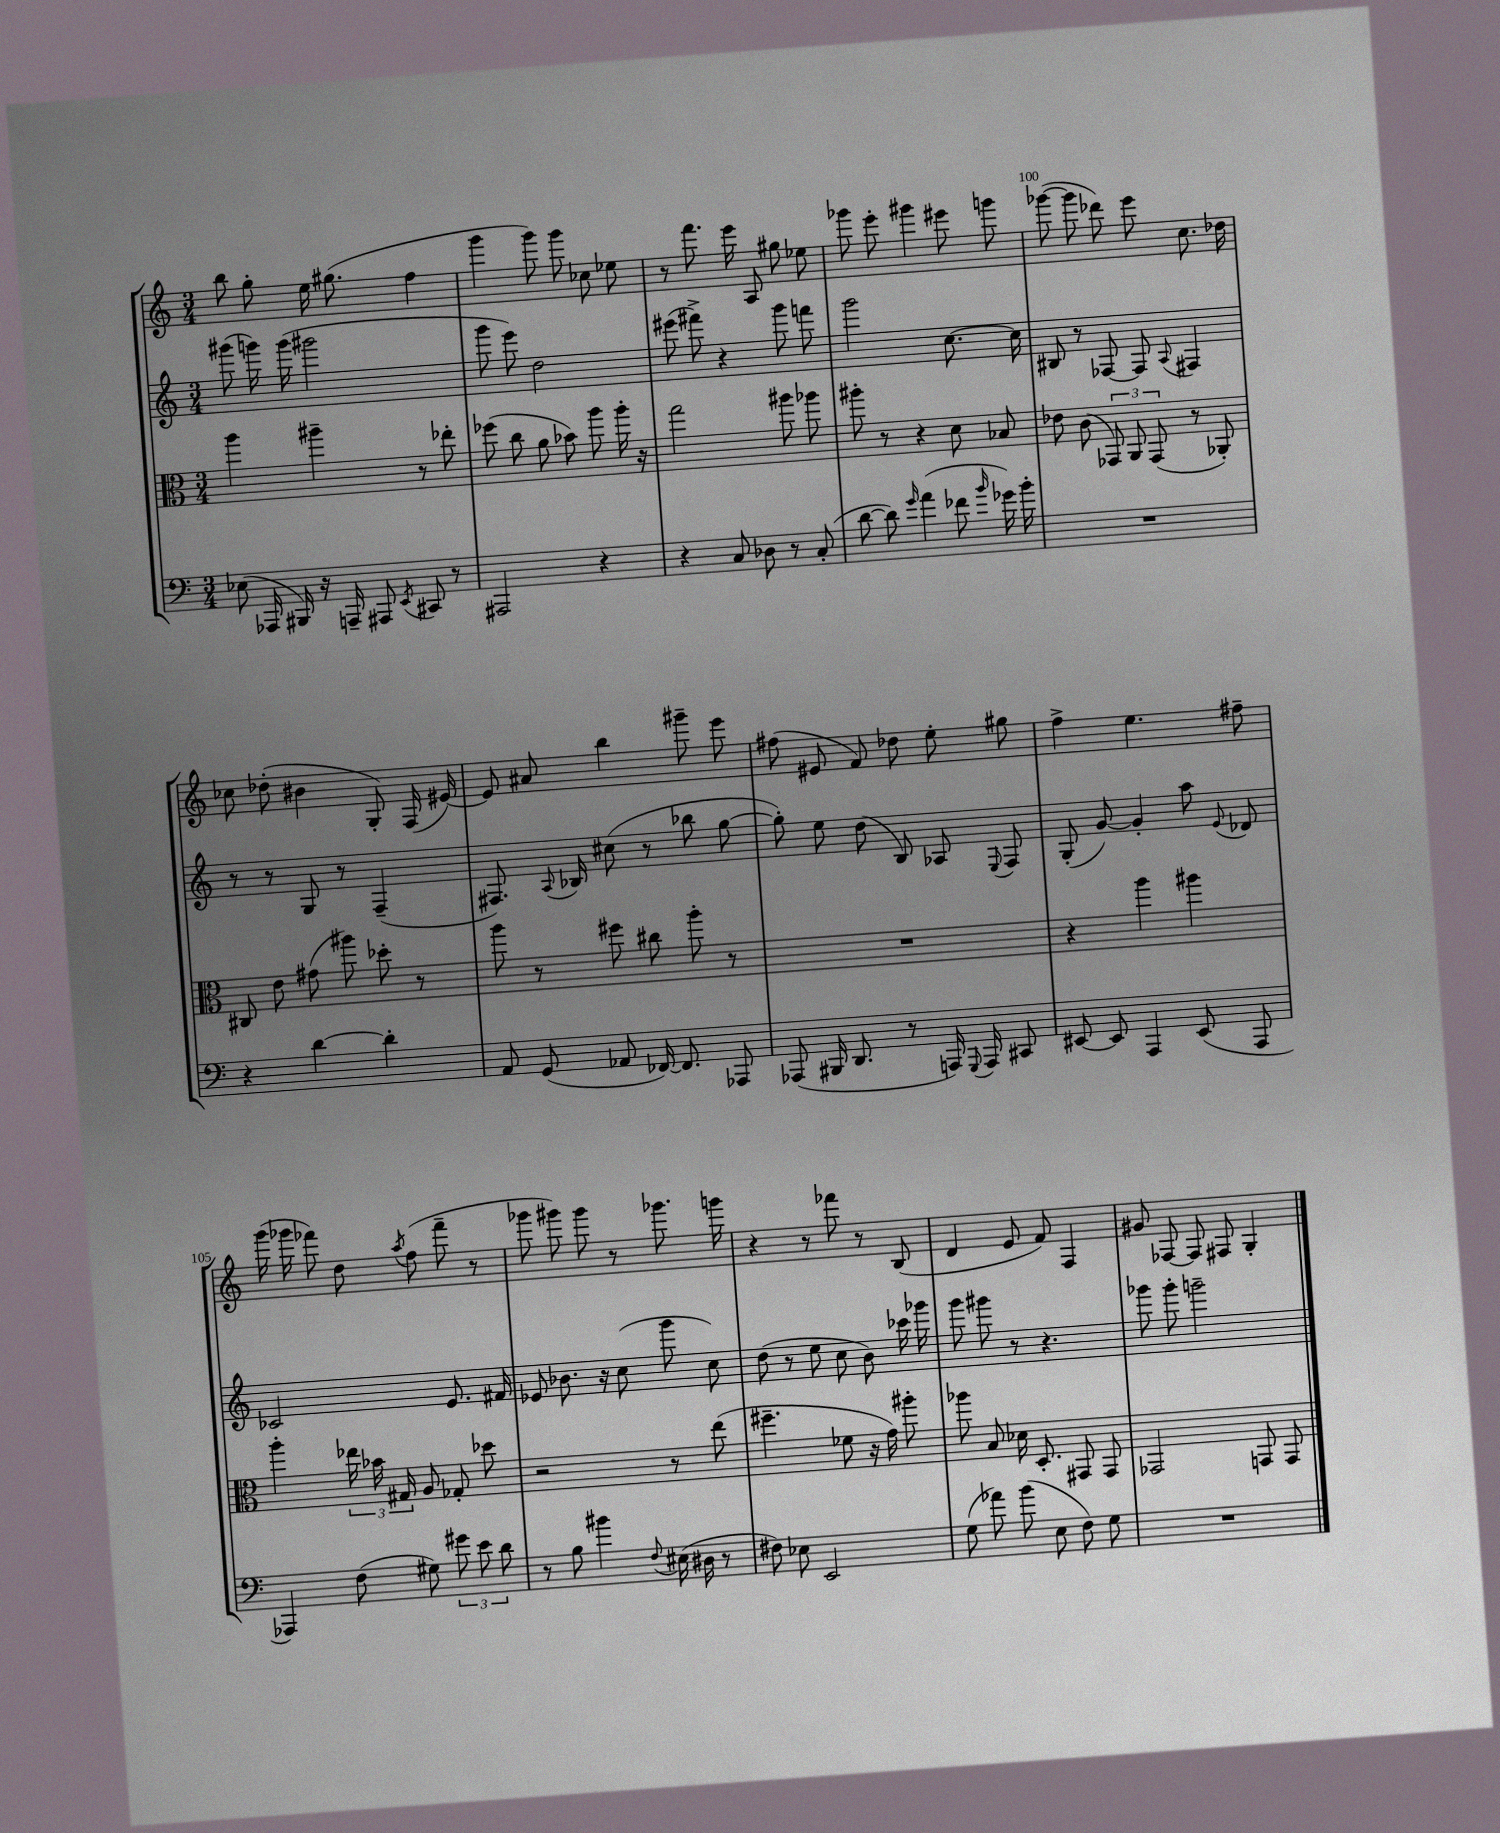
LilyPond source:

<<
\new StaffGroup <<
\new Staff = "s0" {
    \clef treble \key c \major \numericTimeSignature \time 3/4
    \autoBeamOff b''8 g''8-. e''16 gis''8.( f''4 |
    g'''4 g'''8) g'''8 ces''8 ees''8 |
    r8 f'''8. e'''16 a8 gis''8 ees''8 |
    ges'''8 e'''8-. gis'''4 eis'''8 g'''8 |
    ges'''8~( ges'''8 des'''8) e'''8 c''8. des''16 |
    ces''8 des''8-.( bis'4 g8-.) f16( eis'16~) |
    eis'8 ais'8 b''4 gis'''8-- e'''8 |
    fis''8( eis'8 f'8) des''8 e''8-. gis''8 |
    f''4-> e''4. fis''8-- |
    g'''16( ges'''16 fes'''8) d''8 \acciaccatura { a''8 } f''8( fes'''8-- r8 |
    ges'''8 gis'''8) gis'''8 r8 ges'''8. g'''16 |
    r4 r8 fes'''8 r8 b8( |
    d'4 e'8 f'8) f4 |
    gis'8 fes8~ fes8 fis8 g4-. \bar "|." |
}
\new Staff = "s1" {
    \clef treble \key c \major \numericTimeSignature \time 3/4
    \autoBeamOff gis'''8( g'''16) g'''16( gis'''2 |
    g'''8 e'''8) d''2 |
    eis'''8( fis'''8->) r4 g'''8 f'''8 |
    g'''2 c''8.~ c''16 |
    bis8 r8 fes8~ fes8 \appoggiatura { a8 } fis4 |
    r8 r8 g8 r8 f4--( |
    fis8.) \appoggiatura { a8 } bes16 cis''8( r8 bes''8 g''8~ |
    g''8-.) e''8 d''8( b8) aes8 \appoggiatura { e8 } f8 |
    g8-.( g'8~) g'4-. a''8 \appoggiatura { e'8 } des'8 |
    ces'2 e'8. fis'16 |
    ees'8 bes'8. r16 c''8( g'''8 c''8) |
    d''8( r8 e''8 c''8 b'8) ces'''16 ges'''16 |
    g'''8 gis'''8 r8 r4. |
    ges'''8 ges'''8-. g'''2-- \bar "|." |
}
\new Staff = "s2" {
    \clef alto \key c \major \numericTimeSignature \time 3/4
    \autoBeamOff a''4 ais''4-- r8 ees''8-. |
    fes''8( c''8 a'8 bes'8) a''8 a''16-. r16 |
    g''2 ais''8 aes''8 |
    ais''8-. r8 r4 d'8 bes8 |
    ees'8 c'8( \tuplet 3/2 { ges,8) a,8 ges,8( } r8 aes,8-.) |
    cis8 e'8 gis'8( ais''8) des''8-. r8 |
    a''8 r8 fis''8 cis''8 a''8-. r8 |
    R2. |
    r4 a''4 ais''4 |
    a''4-. \tuplet 3/2 { ees''16 bes'16 gis16 } a8 ges8-. des''8 |
    r2 r8 e''8( |
    fis''4.-- fes'8 r16 g'16) ais''8-. |
    aes''8 b8 des'16 d8.-. gis,8 gis,8 |
    ges,2 g,8 g,8 \bar "|." |
}
\new Staff = "s3" {
    \clef bass \key c \major \numericTimeSignature \time 3/4
    \autoBeamOff ees8( aes,,16 bis,,16) r16 a,,16-- ais,,8 \acciaccatura { e,8 } cis,8 r8 |
    ais,,2 r4 |
    r4 c8 des8 r8 c8-.( |
    d'8~ d'8) \grace { g'16 } a'4( fes'8 \grace { b'16 } ges'16) b'16-. |
    R2. |
    r4 d'4~ d'4-. |
    a,8 g,8( aes,8 fes,16~) fes,8. aes,,8 |
    aes,,8( bis,,16 d,8. r8 a,,16) \appoggiatura { g,,8 } a,,16 cis,8 |
    eis,8~ eis,8 a,,4 eis,8( a,,8 |
    aes,,4) f8( gis8) \tuplet 3/2 { gis'8 e'8 d'8 } |
    r8 b8 bis'4 \appoggiatura { f8 } eis16( dis16 r8 |
    fis8) ees8 e,2 |
    g8( aes'8) b'8( e8 f8) g8 |
    R2. \bar "|." |
}
>>
>>
\layout { \context { \Score currentBarNumber = #96 \override BarNumber.break-visibility = ##(#f #t #t) barNumberVisibility = #(every-nth-bar-number-visible 5) } }
